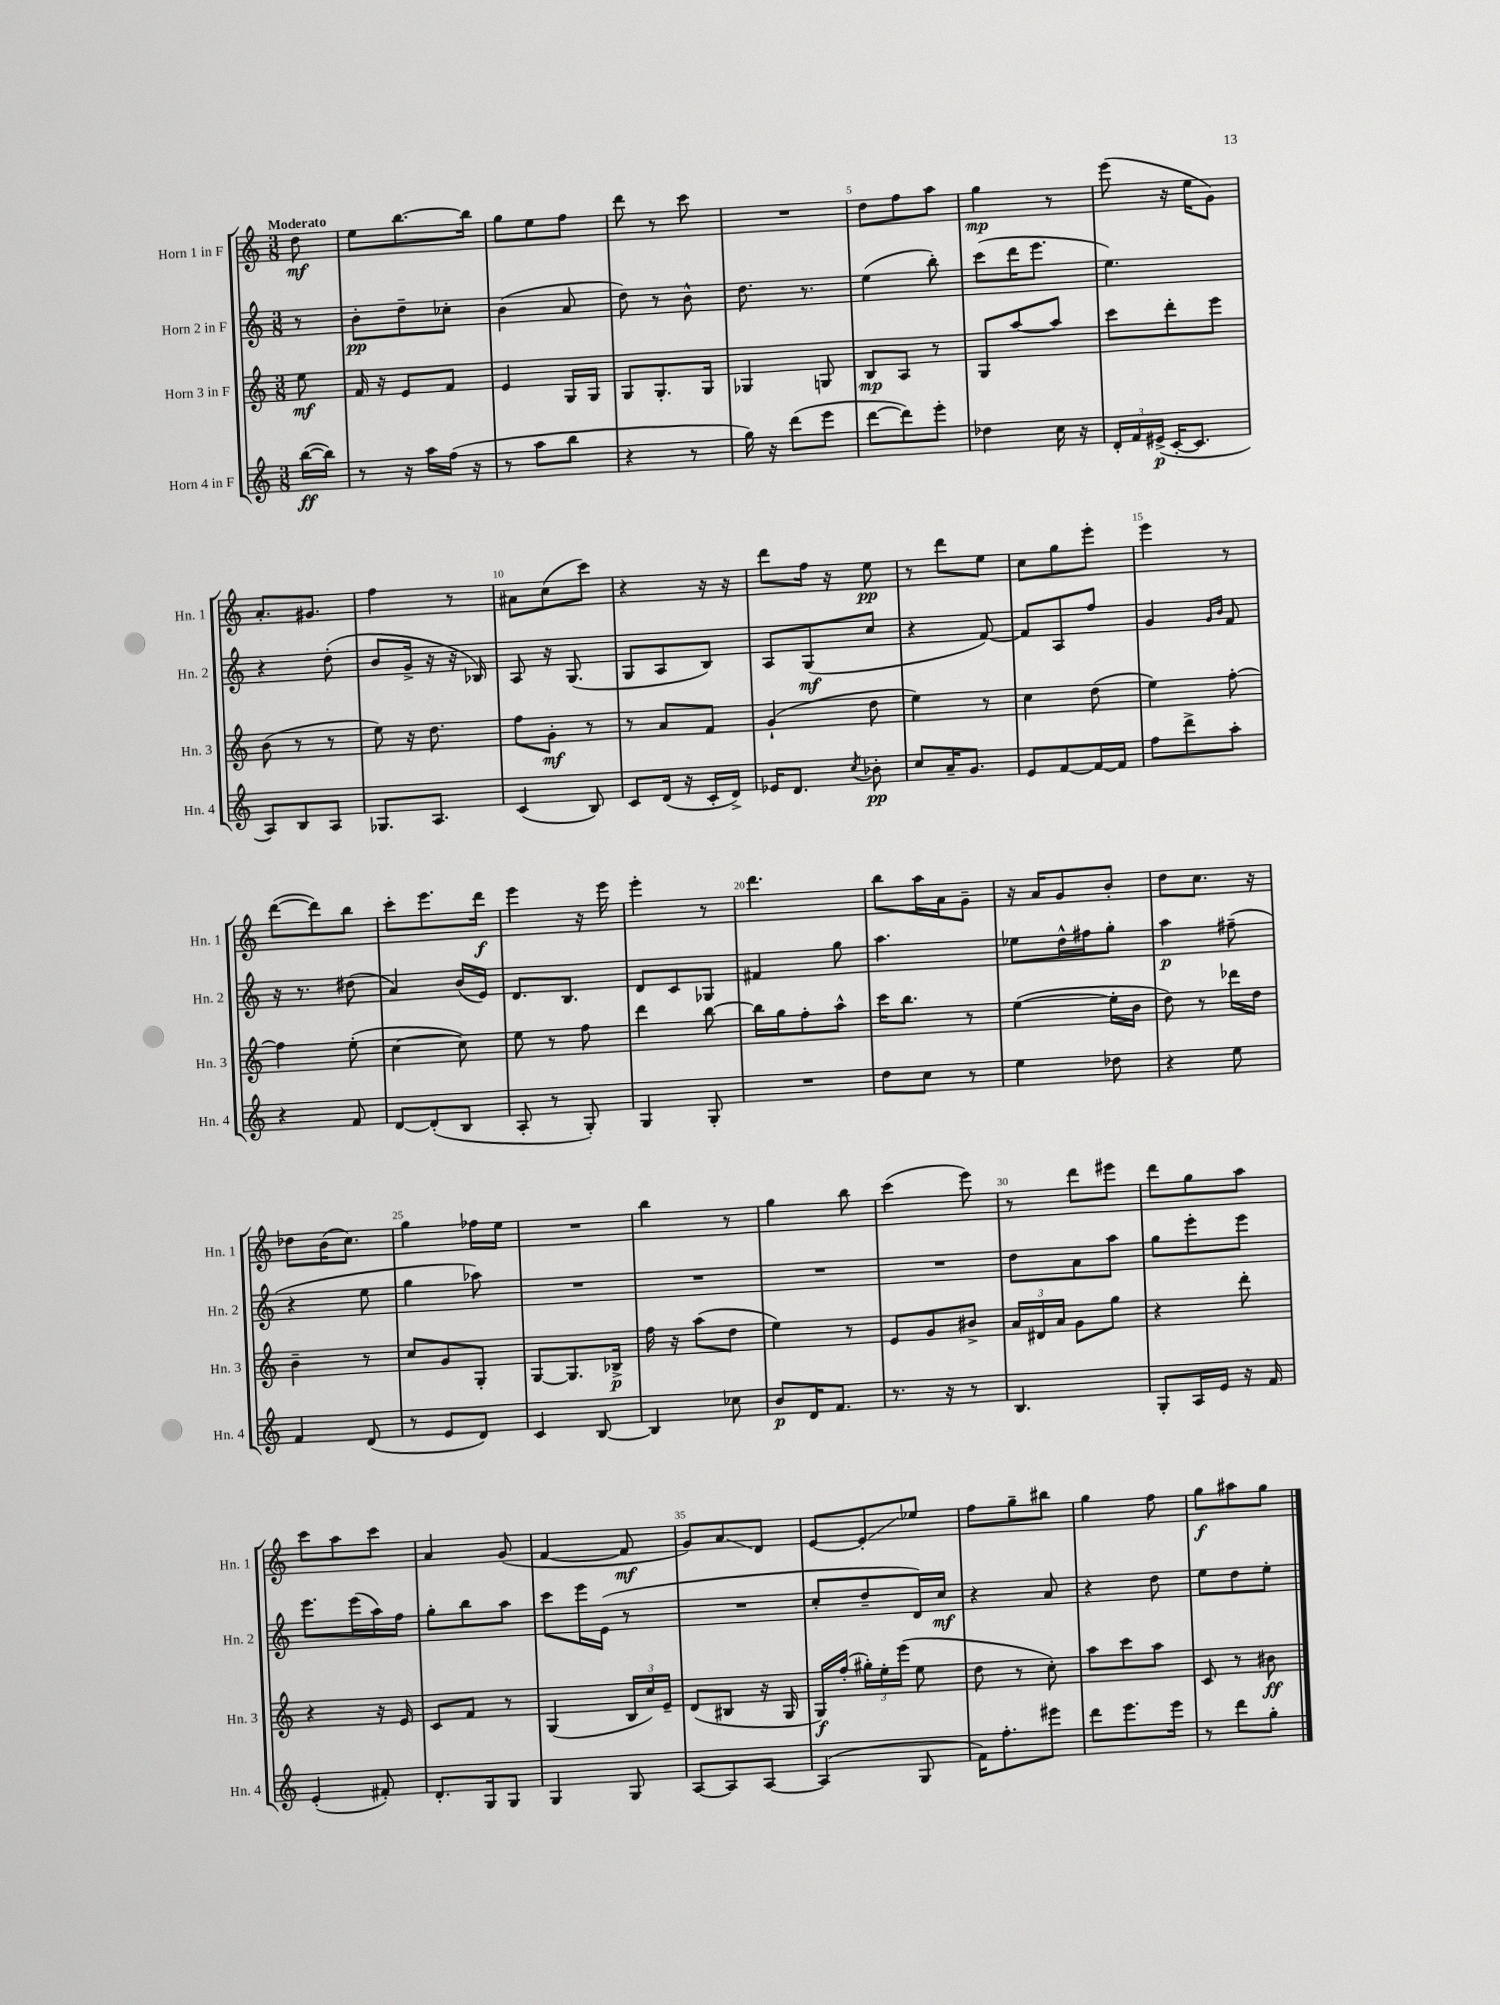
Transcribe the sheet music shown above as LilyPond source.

<<
\new StaffGroup <<
\new Staff = "s0" \with { instrumentName = "Horn 1 in F" shortInstrumentName = "Hn. 1" } {
    \clef treble \key c \major \numericTimeSignature \time 3/8 \partial 8 \tempo "Moderato"
    \autoBeamOff d''8\mf |
    e''8[ b''8.~ b''16] |
    g''8[ e''8 f''8] |
    d'''8 r8 c'''8 |
    R4. |
    d''8[ f''8 a''8] |
    g''4\mp r8 |
    e'''8( r16 e''16[ g'8]) |
    a'8.[-. gis'8.] |
    f''4 r8 |
    ais'8[ c''8( c'''8]) |
    r4 r16 r16 |
    d'''8[ f''16] r16 e''8\pp |
    r8 d'''8[ e''8] |
    c''8[ g''8 e'''8]-. |
    e'''4 r8 |
    d'''8[~( d'''8) b''8] |
    c'''8[-. e'''8. d'''16]\f |
    e'''4 r16 e'''16 |
    e'''4-. r8 |
    d'''4. |
    b''8[ a''16 a'16 g'8]-- |
    r16 a'16[ g'8 b'8]-. |
    d''8[ c''8.] r16 |
    des''8[ b'16( c''8.]) |
    g''4 fes''16[ e''16] |
    R4. |
    b''4 r8 |
    g''4 b''8 |
    c'''4( e'''8) |
    r8 d'''8[ eis'''8] |
    d'''8[ g''8 a''8] |
    c'''8[ a''8 c'''8] |
    a'4 g'8( |
    f'4~ f'8\mf |
    g'8[) a'8\glissando d'8] |
    e'8[~ e'8-.\glissando ees''8] |
    f''8[ g''8-- bis''8] |
    g''4 f''8 |
    g''8[\f ais''8 g''8] \bar "|." |
}
\new Staff = "s1" \with { instrumentName = "Horn 2 in F" shortInstrumentName = "Hn. 2" } {
    \clef treble \key c \major \numericTimeSignature \time 3/8 \partial 8
    \autoBeamOff r8 |
    b'8[-.\pp d''8-- ces''8]-. |
    b'4( a'8 |
    d''8) r8 b'8-^ |
    d''8. r8. |
    e''4( b''8-.) |
    c'''8[( d'''16 e'''8.] |
    e''4.) |
    r4 d''8-.( |
    b'8[ g'16]-> r16 r16 bes16) |
    a8 r16 g8.( |
    g8[ a8 b8]) |
    a8[ g8\mf( c''8] |
    r4 f'8~) |
    f'8[ a8 f''8] |
    g'4 \grace { g'16[ b'16] } f'8 |
    r16 r8. dis''8( |
    a'4) b'16[( e'16]) |
    d'8.[ b8.] |
    d'8[ c'8 ges8] |
    fis'4 g''8 |
    a''4. |
    ees''8[ d''16-^ fis''16 g''8]-. |
    a''4\p fis''8--( |
    r4 e''8 |
    g''4 aes''8) |
    R4. |
    R4. |
    R4. |
    R4. |
    d''8[ a'8 a''8] |
    g''8[ e'''8-. e'''8] |
    e'''8.[ e'''16( a''16) f''16] |
    g''8[-. b''8 a''8] |
    c'''8[ e'''16 e'16]( r8 |
    R4. |
    c''8[-. d''8-- d'16) c''16]\mf |
    r4 a'8 |
    r4 d''8 |
    e''8[ d''8 e''8]-. \bar "|." |
}
\new Staff = "s2" \with { instrumentName = "Horn 3 in F" shortInstrumentName = "Hn. 3" } {
    \clef treble \key c \major \numericTimeSignature \time 3/8 \partial 8
    \autoBeamOff e''8\mf |
    f'16 r16 e'8[ f'8] |
    e'4 g16[ g16] |
    g8[ g8.-. g16] |
    ges4 g8 |
    b8[\mp a8] r8 |
    g8[ a''8~ a''8] |
    c'''8[ d'''8-. e'''8] |
    b'8( r8 r8 |
    e''8) r16 d''8. |
    f''8[ g'8]-.\mf r8 |
    r8 a'8[ f'8] |
    g'4-!( d''8 |
    e''4) r8 |
    c''4 d''8( |
    e''4) f''8~-. |
    f''4 e''8-.( |
    c''4~ c''8) |
    e''8 r8 f''8 |
    d'''4 b''8~ |
    b''16[ g''16 f''8-. a''8]-^ |
    c'''16[ b''8.] r8 |
    e''4~( e''16[-. b'16] |
    d''8) r8 des'''16[ d''16] |
    b'4-- r8 |
    c''8[ g'8 g8]-. |
    g8[~ g8. bes16]->\p |
    f''16 r16 a''8[( d''8] |
    e''4) r8 |
    e'8[ g'8 bis'8]-> |
    \tuplet 3/2 { a'16[ dis'16 a'16] } g'8[ g''8] |
    r4 d'''8-. |
    r4 r16 e'16 |
    c'8[ f'8] r8 |
    g4( \tuplet 3/2 { b16[ c''16) e'16]-- } |
    d'8[( bis8] r16 g16 |
    g16[\f) f''16]-.( \tuplet 3/2 { gis''16[-.) e''16-. e'''16]( } e''8 |
    d''8 r8 c''8-.) |
    a''8[ c'''8 a''8] |
    c'8 r8 bis'8\ff \bar "|." |
}
\new Staff = "s3" \with { instrumentName = "Horn 4 in F" shortInstrumentName = "Hn. 4" } {
    \clef treble \key c \major \numericTimeSignature \time 3/8 \partial 8
    \autoBeamOff b''16[~\ff( b''16]) |
    r8 r16 a''16[ f''16]( r16 |
    r8 a''8[ b''8] |
    r4 r8 |
    g''16) r16 d'''8[( e'''8] |
    d'''8[~ d'''8) e'''8]-. |
    des''4 c''16 r16 |
    \tuplet 3/2 { d'16[-. f'16 eis'16]->\p( } c'16[~-. c'8.] |
    a8[) b8 a8] |
    ges8.[ a8.] |
    c'4( b8) |
    c'8[ d'16]( r16 c'16[-. d'16]->) |
    ees'16[ d'8.] \acciaccatura { c''8 } bes'8-.\pp |
    c''8[ a'16-- g'8.] |
    e'8[ f'8~ f'16~ f'16] |
    f''8[ d'''8-> a''8]-. |
    r4 f'8 |
    d'8[~ d'8-.( b8] |
    a8-. r8 g8-.) |
    g4 g8-. |
    R4. |
    d''8[ c''8] r8 |
    e''4 des''8 |
    r4 e''8 |
    f'4 d'8( |
    r8 e'8[ d'8]) |
    c'4 b8~ |
    b4 ces''8 |
    b'8[\p d'16 f'8.] |
    r8. r16 r8 |
    b4. |
    g8[-. a16 e'16] r16 f'16 |
    e'4-.( fis'8-.) |
    d'8.[-. g16 g8] |
    g4 g8 |
    a8[~ a8 a8]~ |
    a4( g8 |
    f'16[) f''8.-. eis'''8] |
    d'''8[ e'''8. e'''16] |
    r8 d'''8[ g''8]-. \bar "|." |
}
>>
>>
\layout { \context { \Score \override BarNumber.break-visibility = ##(#f #t #t) barNumberVisibility = #(every-nth-bar-number-visible 5) } }
